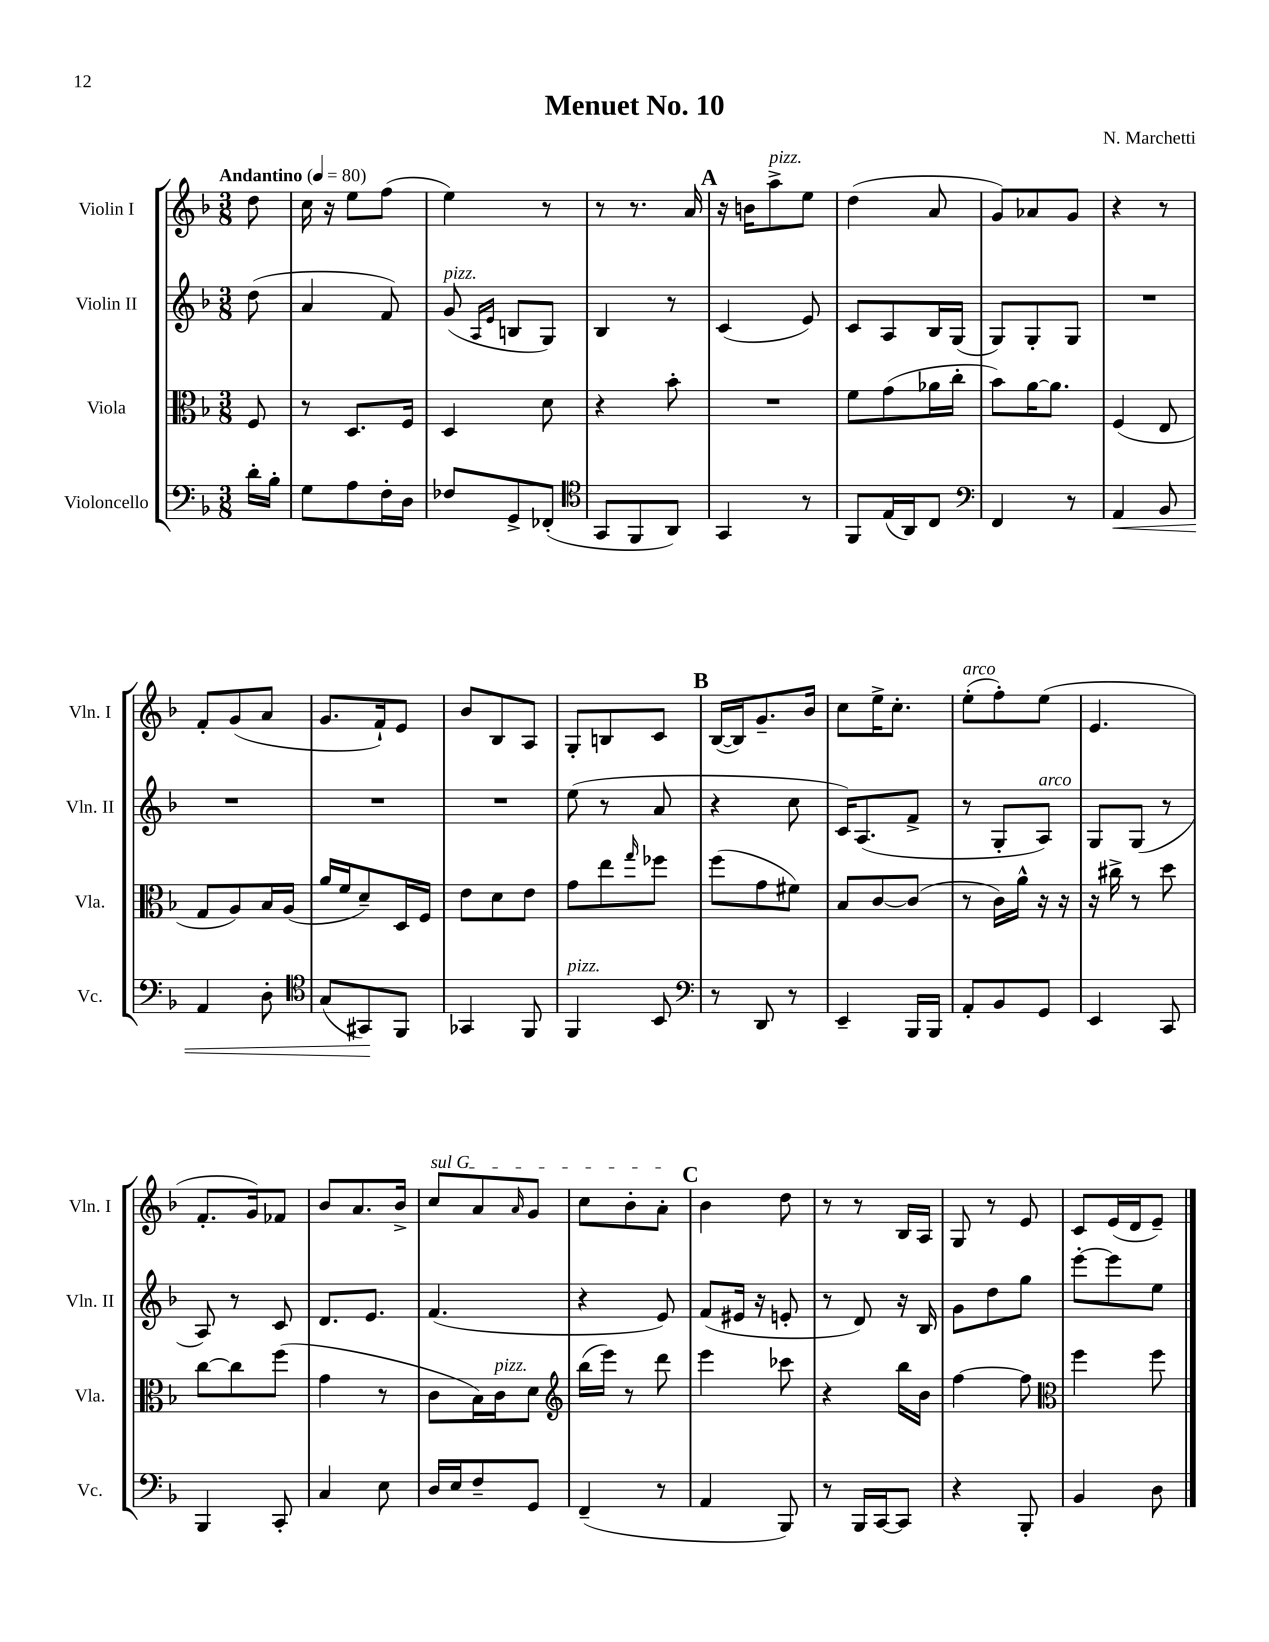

**kern	**kern	**kern	**kern
*staff4	*staff3	*staff2	*staff1
*clefF4	*clefC3	*clefG2	*clefG2
*k[b-]	*k[b-]	*k[b-]	*k[b-]
*M3/8	*M3/8	*M3/8	*M3/8
*MM80	*MM80	*MM80	*MM80
16d'\LL	8F/	(8dd\	8dd\
16B-'\JJ	.	.	.
=	=	=	=
8G\L	8r	4a/	16cc\
.	.	.	16r
8A\	8.D/L	.	8ee\L
16F'\L	.	8f/)	(8ff\J
16D\JJ	16F/Jk	.	.
=	=	=	=
8F-/L	4D/	(8g/	4ee\)
.	.	16qqA/LL	.
.	.	16qqe/JJ	.
8GG^/	.	8B/L	.
(8FF-'/J	8d\	8G/J)	8r
=	=	=	=
*clefC4	*	*	*
8GG/L	4r	4B-/	8r
8FF/	.	.	8.r
8AA/J)	8b-'\	8r	.
.	.	.	16a/
=	=	=	=
4GG/	4.r	(4c/	16r
.	.	.	16b\LK
.	.	.	8aa^\
8r	.	8e/)	8ee\J
=	=	=	=
8FF/L	8f\L	8c/L	(4dd\
(16E/L	(8g\	8A/	.
16AA/J)	.	.	.
8C/J	16a-\L	16B-/L	8a/
.	16cc'\JJ	(16G/JJ	.
=	=	=	=
*clefF4	*	*	*
4FF/	8b-\L)	8G/L)	8g/L)
.	[16a\K	8G'/	8a-/
.	8.a\]J	.	.
8r	.	8G/J	8g/J
=	=	=	=
4AA/	(4F/	4.r	4r
8BB-/	8E/	.	8r
=	=	=	=
4AA/	8G/L	4.r	8f'/L
.	8A/)	.	(8g/
8D'\	16B-/L	.	8a/J
.	(16A/JJ	.	.
=	=	=	=
*clefC4	*	*	*
(8G/L	16a/LL	4.r	8.g/L
.	16f/J	.	.
8GG#/)	8d~/)	.	.
.	.	.	16f`/k)
8FF/J	16D/L	.	8e/J
.	16F/JJ	.	.
=	=	=	=
4GG-/	8e\L	4.r	8b-/L
.	8d\	.	8B-/
8FF/	8e\J	.	8A/J
=	=	=	=
4FF/	8g\L	(8ee\	8G'/L
.	8ee\	8r	8B/
.	16qqgg/	.	.
8BB-/	8ff-\J	8a/	8c/J
=	=	=	=
*clefF4	*	*	*
8r	(8ff\L	4r	([16B-/LL
.	.	.	16B-/]J)
8DD/	8g\	.	8.g~/
8r	8f#\J)	8cc\	.
.	.	.	16b-/Jk
=	=	=	=
4EE~/	8B-/L	16c/LK)	8cc\L
.	.	(8.A/	.
.	[8c/	.	16ee^\K
.	.	.	8.cc'\J
16BBB-/LL	(8c/]J	8f^/J	.
16BBB-/JJ	.	.	.
=	=	=	=
8AA'/L	8r	8r	(8ee'\L
8BB-/	16c\LL)	8G'/L	8ff'\)
.	16a^^\JJ	.	.
8GG/J	16r	8A/J)	(8ee\J
.	16r	.	.
=	=	=	=
4EE/	16r	8G/L	4.e/
.	16cc#^\	.	.
.	8r	(8G/J	.
8CC/	8dd\	8r	.
=	=	=	=
4BBB-/	[8cc\L	8A/)	8.f'/L
.	8cc\]	8r	.
.	.	.	16g/k)
8CC'/	(8ff\J	8c/	8f-/J
=	=	=	=
4C/	4g\	8.d/L	8b-/L
.	.	.	8.a/
.	.	8.e/J	.
8E\	8r	.	.
.	.	.	16b-^/Jk
=	=	=	=
16D/LL	8c\L	(4.f/	8cc/L
16E/J	.	.	.
8F~/	16B-\L)	.	8a/
.	16c\J	.	.
.	.	.	16qqa/
8GG/J	8d\J	.	8g/J
=	=	=	=
*	*clefG2	*	*
(4FF~/	(16bb-\LL	4r	8cc\L
.	16eee\JJ)	.	.
.	8r	.	8b-'\
8r	8ddd\	8e/)	8a'\J
=	=	=	=
4AA/	4eee\	(8f/L	4b-\
.	.	16e#/Jk	.
.	.	16r	.
8BBB-/)	8ccc-\	8e'/	8dd\
=	=	=	=
8r	4r	8r	8r
16BBB-/LL	.	8d/)	8r
[16CC/J	.	.	.
8CC/]J	16bb-\LL	16r	16B-/LL
.	16b-\JJ	16B-/	16A/JJ
=	=	=	=
4r	[4ff\	8g\L	8G/
.	.	8dd\	8r
8BBB-'/	8ff\]	8gg\J	8e/
=	=	=	=
*	*clefC3	*	*
4BB-/	4ff\	[8eee'\L	8c/L
.	.	8eee\]	(16e/L
.	.	.	16d/J
8D\	8ff\	8ee\J	8e~/J)
==	==	==	==
*-	*-	*-	*-
